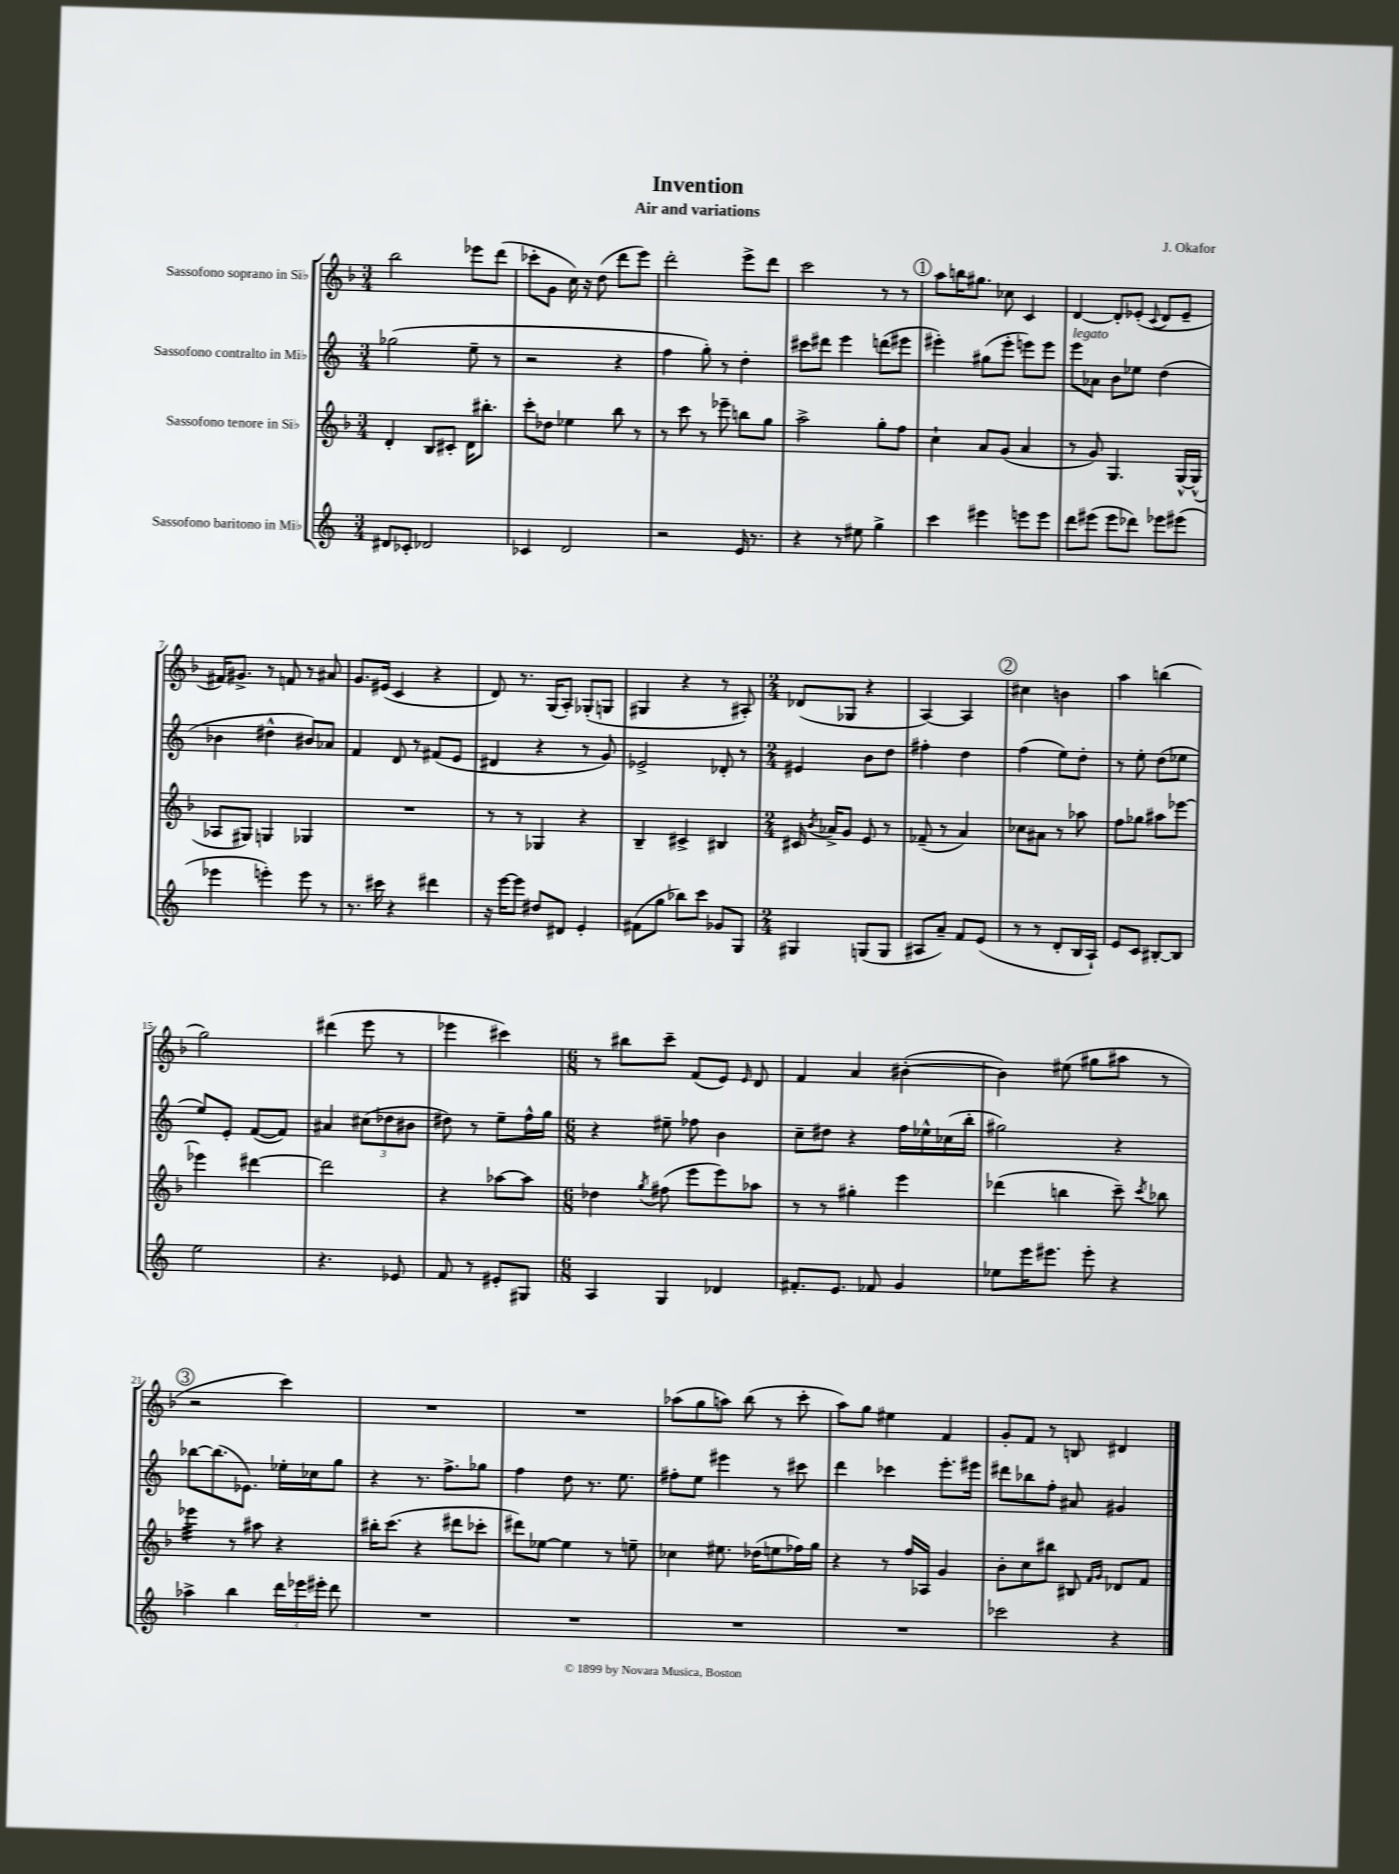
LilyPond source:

\header { title = "Invention" composer = "J. Okafor" subtitle = "Air and variations" }
<<
\new StaffGroup <<
\new Staff = "s0" \with { instrumentName = "Sassofono soprano in Sib" } {
    \clef treble \key f \major \numericTimeSignature \time 3/4
    \autoBeamOff bes''2 ees'''8[ d'''8]( |
    ces'''8[-. g'8] c''16) r16 d''8( d'''8[ e'''8]) |
    d'''2-. e'''8[-> d'''8] |
    c'''2 r8 r8 |
    \mark \markup { \circle "1" } a''8[ b''16 gis''8.] ces''8 c'4 |
    d'4~ d'8[-. ees'8]-.( \appoggiatura { c'8 } d'8[ ees'8]-- |
    fis'16[) gis'8.]-> r8 f'8 r8 ais'8 |
    g'8.[ eis'16]( c'4 r4 |
    d'8) r8. g16[( a8]-.) ges8[-.( g8] |
    gis4 r4 r8 ais8-.) |
    \numericTimeSignature \time 2/4 des'8[( ges8] r4 |
    a4~) a4 |
    \mark \markup { \circle "2" } cis''4 b'4 |
    a''4 b''4( |
    g''2) |
    dis'''4( e'''8 r8 |
    ees'''4 cis'''4) |
    \numericTimeSignature \time 6/8 r8 bis''8[ c'''8]-- f'8[( e'8]) \grace { e'16 } d'8 |
    f'4 a'4 bis'4~-.( |
    bis'4) eis''8( gis''8[ ais''8] r8 |
    \mark \markup { \circle "3" } r2 c'''4) |
    R2. |
    R2. |
    aes''8[( g''8 a''8]) bes''8( r8 c'''8-. |
    a''8[) g''8] eis''4 f'4 |
    g'8[-. f'8] r8 b8 dis'4 \bar "|." |
}
\new Staff = "s1" \with { instrumentName = "Sassofono contralto in Mib" } {
    \clef treble \key c \major \numericTimeSignature \time 3/4
    \autoBeamOff ges''2( e''8-- r8 |
    r2 r4 |
    f''4 g''8-.) r8 d''4-. |
    cis'''8[ dis'''8] e'''4 d'''8[( eis'''8] |
    \mark \markup { \circle "1" } eis'''4-.) gis''8[( eis'''8]-. e'''8[) e'''8] |
    e'''8[^\markup { \italic "legato" } aes'8] b'8[ ees''8] d''4( |
    bes'4 dis''4-^ bis'8[) aes'8] |
    f'4 d'8 r8 fis'8[( e'8] |
    dis'4 r4 r8 g'8) |
    ees'2-> des'8-. r8 |
    \numericTimeSignature \time 2/4 eis'4 b'8[ d''8] |
    fis''4-. d''4 |
    \mark \markup { \circle "2" } f''4( e''8[) d''8]-. |
    r8 e''8-. d''8[( ees''8] |
    e''8[) e'8]-. f'8[~( f'8]) |
    ais'4 \tuplet 3/2 { cis''8[( des''8 bis'8] } |
    dis''8) r8 e''8[-- f''16-^ g''16] |
    \numericTimeSignature \time 6/8 r4 eis''8-- fes''8 b'4 |
    c''8[-- dis''8] r4 f''16[ ees''16-^ ces''16( b''16]-. |
    gis''2) r4 |
    \mark \markup { \circle "3" } bes''8[~ bes''8.( ees'8.]) ees''16[-. ces''16 g''8] |
    r4 r8. f''8.[-> ges''8] |
    f''4 d''8 r8. e''8. |
    fis''8[-. e''8] eis'''4 r8 cis'''8 |
    d'''4 ces'''4 e'''8.[-. eis'''16] |
    dis'''8[ bes''8 f''8]-. ais'8 gis'4 \bar "|." |
}
\new Staff = "s2" \with { instrumentName = "Sassofono tenore in Sib" } {
    \clef treble \key f \major \numericTimeSignature \time 3/4
    \autoBeamOff d'4-. bes8[ cis'8]-. d'16[ bis''8.]-. |
    c'''8[-. des''8] ees''4 bes''8 r8 |
    r8 c'''8 r8 ees'''8-- b''8[ g''8] |
    a''2-> g''8[-. f''8] |
    \mark \markup { \circle "1" } c''4-! a'8[ g'8]( a'4 |
    r8 g'8) g4. g16[~-^ g16]-^( |
    aes8[ gis8]) g4 ges4 |
    R2. |
    r8 r8 ges4 r4 |
    bes4-- cis'4-> bis4 |
    \numericTimeSignature \time 2/4 cis'16 \acciaccatura { bes'8 } aes'16[-> g'8] e'8 r8 |
    fes'8--( r8 a'4) |
    \mark \markup { \circle "2" } ces''8[ ais'8] r8 aes''8 |
    f''8[ ges''8] ais''8[ ees'''8]~ |
    ees'''4 dis'''4~ |
    dis'''2 |
    r4 aes''8[~ aes''8] |
    \numericTimeSignature \time 6/8 des''4 \acciaccatura { g''8 } fis''8( e'''8[ e'''8) aes''8] |
    r8 r8 gis''4-. e'''4 |
    des'''4( b''4 c'''8--) \acciaccatura { c'''8 } bes''8 |
    \mark \markup { \circle "3" } ees'''4:32 r8 ais''8 r4 |
    bis''16[-. c'''8.]( r4 dis'''8[ ces'''8]-. |
    dis'''8[) ees''8]~ ees''4 r8 e''8-- |
    ces''4 eis''8. des''16[( e''8 fes''16) g''16] |
    r4 r8 f''16[ aes16] g'4 |
    bes'8[-. c''8 bis''8] bis8 \grace { f'16[ g'16] } des'8[ f'8] \bar "|." |
}
\new Staff = "s3" \with { instrumentName = "Sassofono baritono in Mib" } {
    \clef treble \key c \major \numericTimeSignature \time 3/4
    \autoBeamOff dis'8[ ces'8]-. des'2 |
    ces'4 d'2 |
    r2 e'16 r8. |
    r4 r8 eis''8 g''4-> |
    \mark \markup { \circle "1" } c'''4 eis'''4 e'''8[ e'''8] |
    d'''8[ eis'''8]( eis'''8[ des'''8]) ees'''8[ eis'''8]( |
    ees'''4 e'''4-.) e'''8 r8 |
    r8. cis'''16 r4 dis'''4 |
    r16 e'''16[~ e'''8] dis''8[ dis'8] e'4-. |
    fis'8[( g''8] bes''8[) c'''8] ges'8[ g8] |
    \numericTimeSignature \time 2/4 gis4 g8[( g8] |
    ais8[ a'8]--) f'8[ e'8]( |
    \mark \markup { \circle "2" } r8 r8 d'8[-. b16 a16]-!) |
    e'8[ c'8] bis8[~-. bis8] |
    e''2 |
    r4. ees'8 |
    f'8 r8 eis'8[-. gis8] |
    \numericTimeSignature \time 6/8 a4 g4 des'4 |
    fis'8.[-. e'8.] fes'8 g'4 |
    ees''8[ e'''16 eis'''8.] eis'''8-. r4 |
    \mark \markup { \circle "3" } aes''4-> b''4 \tuplet 3/2 { d'''16[ ees'''16 eis'''16]-. } d'''8 |
    R2. |
    R2. |
    R2. |
    R2. |
    ces'''2 r4 \bar "|." |
}
>>
>>
